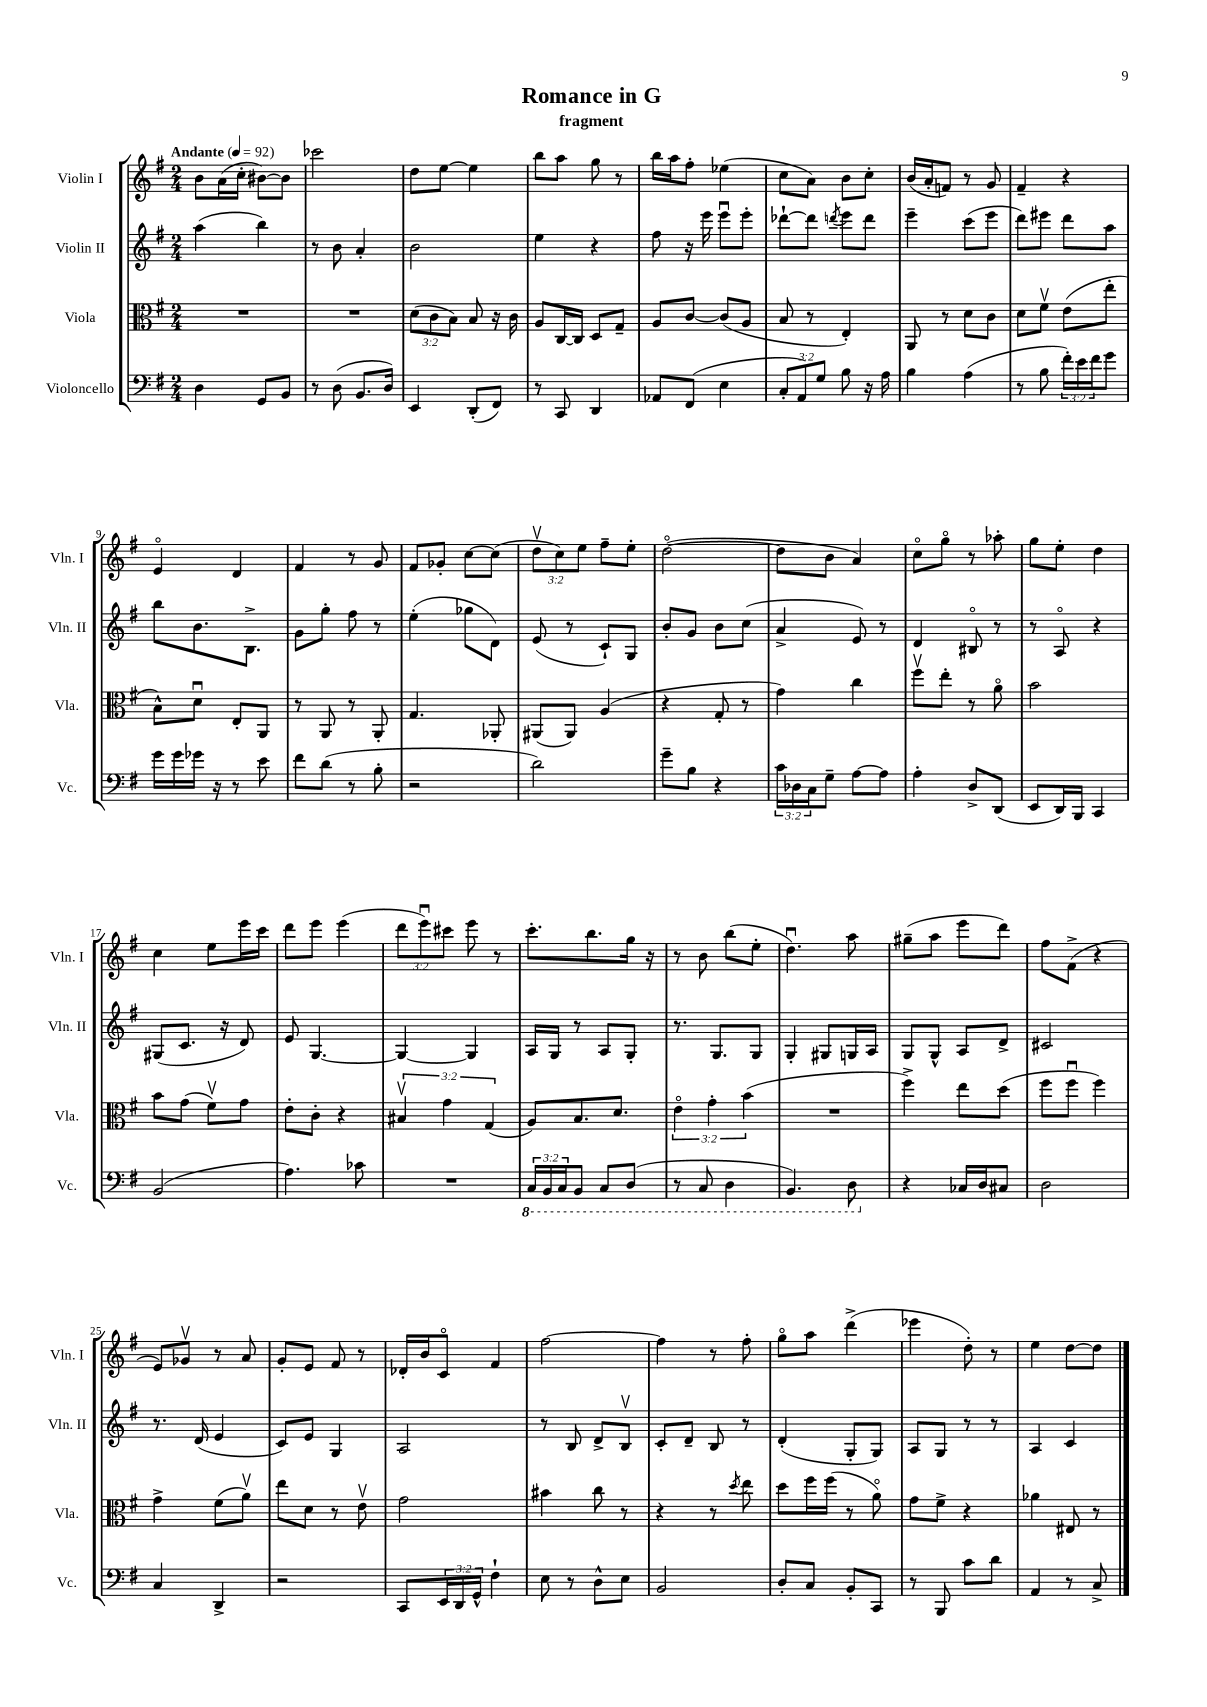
\header { title = "Romance in G" subtitle = "fragment" }
<<
\new StaffGroup <<
\new Staff = "s0" \with { instrumentName = "Violin I" shortInstrumentName = "Vln. I" } {
    \clef treble \key g \major \numericTimeSignature \time 2/4 \override Staff.TupletNumber.text = #tuplet-number::calc-fraction-text \tempo "Andante" 4 = 92
    b'8 a'16( c''16-. bis'8~) bis'8 |
    ces'''2 |
    d''8 e''8~ e''4 |
    b''8 a''8 g''8 r8 |
    b''16 a''16 fis''8-. ees''4( |
    c''8 a'8) b'8 c''8-. |
    b'16( a'16-. f'8) r8 g'8 |
    fis'4-- r4 |
    e'4\flageolet d'4 |
    fis'4 r8 g'8 |
    fis'8 ges'8-. c''8~ c''8( |
    \tuplet 3/2 { d''8\upbow c''8) e''8 } fis''8-- e''8-. |
    d''2~\flageolet( |
    d''8 b'8 a'4) |
    c''8\flageolet g''8\flageolet r8 aes''8-. |
    g''8 e''8-. d''4 |
    c''4 e''8 e'''16 c'''16 |
    d'''8 e'''8 e'''4( |
    \tuplet 3/2 { d'''8 e'''8\downbow) cis'''8 } e'''8 r8 |
    c'''8.-. b''8. g''16 r16 |
    r8 b'8 b''8( e''8-. |
    d''4.\downbow) a''8 |
    gis''8--( a''8 e'''8 d'''8) |
    fis''8 fis'8->( r4 |
    e'8) ges'8\upbow r8 a'8 |
    g'8-. e'8 fis'8 r8 |
    des'16-. b'16 c'8\flageolet fis'4 |
    fis''2~ |
    fis''4 r8 fis''8-. |
    g''8\flageolet a''8 d'''4->( |
    ees'''4 d''8-.) r8 |
    e''4 d''8~ d''8 \bar "|." |
}
\new Staff = "s1" \with { instrumentName = "Violin II" shortInstrumentName = "Vln. II" } {
    \clef treble \key g \major \numericTimeSignature \time 2/4
    a''4( b''4) |
    r8 b'8 a'4-. |
    b'2 |
    e''4 r4 |
    fis''8 r16 e'''16 e'''8\downbow e'''8-. |
    des'''8~-! des'''8 \acciaccatura { d'''8 } e'''8 d'''8 |
    e'''4-- c'''8( e'''8 |
    d'''8) eis'''8 d'''8 a''8 |
    b''8 b'8. b8.-> |
    g'8 g''8-. fis''8 r8 |
    e''4-.( ges''8 d'8) |
    e'8( r8 c'8-!) g8 |
    b'8-. g'8 b'8 c''8( |
    a'4-> e'8) r8 |
    d'4 bis8\flageolet r8 |
    r8 a8\flageolet r4 |
    gis8( c'8. r16 d'8) |
    e'8 g4.~ |
    g4~ g4 |
    a16 g16 r8 a8 g8-. |
    r8. g8. g8 |
    g4-. gis8 g16 a16 |
    g8 g8-^ a8 d'8-> |
    cis'2 |
    r8. d'16( e'4 |
    c'8) e'8 g4 |
    a2 |
    r8 b8 d'8-> b8\upbow |
    c'8-. d'8-- b8 r8 |
    d'4-.( g8-. g8) |
    a8 g8 r8 r8 |
    a4 c'4 \bar "|." |
}
\new Staff = "s2" \with { instrumentName = "Viola" shortInstrumentName = "Vla." } {
    \clef alto \key g \major \numericTimeSignature \time 2/4 \override Staff.TupletNumber.text = #tuplet-number::calc-fraction-text
    R2 |
    R2 |
    \tuplet 3/2 { d'8( c'8 b8) } b8 r16 c'16 |
    a8 c16~ c16 d8 g8-- |
    a8 c'8~ c'8( a8 |
    b8 r8 e4-.) |
    a,8 r8 d'8 c'8 |
    d'8 fis'8\upbow e'8( e''8-. |
    b8-^) d'8\downbow e8-. a,8 |
    r8 a,8 r8 a,8-. |
    g4. aes,8-. |
    ais,8( ais,8) a4( |
    r4 g8-. r8 |
    g'4) c''4 |
    fis''8\upbow e''8-. r8 a'8\flageolet |
    b'2 |
    b'8 g'8( fis'8\upbow) g'8 |
    e'8-. c'8-. r4 |
    \tuplet 3/2 { bis4\upbow g'4 g4( } |
    a8) b8. d'8. |
    \tuplet 3/2 { e'4\flageolet g'4-. b'4( } |
    R2 |
    fis''4->) e''8 d''8( |
    fis''8 fis''8\downbow fis''4) |
    g'4-> fis'8( a'8\upbow) |
    e''8 d'8 r8 e'8\upbow |
    g'2 |
    bis'4 c''8 r8 |
    r4 r8 \acciaccatura { d''8 } e''8 |
    d''8 fis''16 fis''16( r8 a'8\flageolet) |
    g'8 fis'8-> r4 |
    aes'4 eis8 r8 \bar "|." |
}
\new Staff = "s3" \with { instrumentName = "Violoncello" shortInstrumentName = "Vc." } {
    \clef bass \key g \major \numericTimeSignature \time 2/4 \override Staff.TupletNumber.text = #tuplet-number::calc-fraction-text
    d4 g,8 b,8 |
    r8 d8( b,8. d16) |
    e,4 d,8-.( fis,8) |
    r8 c,8 d,4 |
    aes,8 fis,8( e4 |
    \tuplet 3/2 { c8-. a,8) g8 } b8 r16 a16 |
    b4 a4( |
    r8 b8 \tuplet 3/2 { fis'16-.) e'16 fis'16 } g'8 |
    g'16 g'16 ges'16 r16 r8 e'8 |
    fis'8 d'8( r8 b8-. |
    r2 |
    d'2) |
    g'8-- b8 r4 |
    \tuplet 3/2 { c'16 des16 c16 } g8-- a8~ a8 |
    a4-. d8-> d,8( |
    e,8 d,16) b,,16 c,4 |
    b,2( |
    a4.) ces'8 |
    R2 |
    \tuplet 3/2 { \ottava #-1 c,16 b,,16 c,16 } b,,8 c,8 d,8( |
    r8 c,8 d,4 |
    b,,4.) d,8 \ottava #0 |
    r4 ces16 d16 cis8 |
    d2 |
    c4 d,4-> |
    r2 |
    c,8 \tuplet 3/2 { e,16 d,16 g,16-^ } fis4-! |
    e8 r8 d8-^ e8 |
    b,2 |
    d8-. c8 b,8-. c,8 |
    r8 b,,8 c'8 d'8 |
    a,4 r8 c8-> \bar "|." |
}
>>
>>
